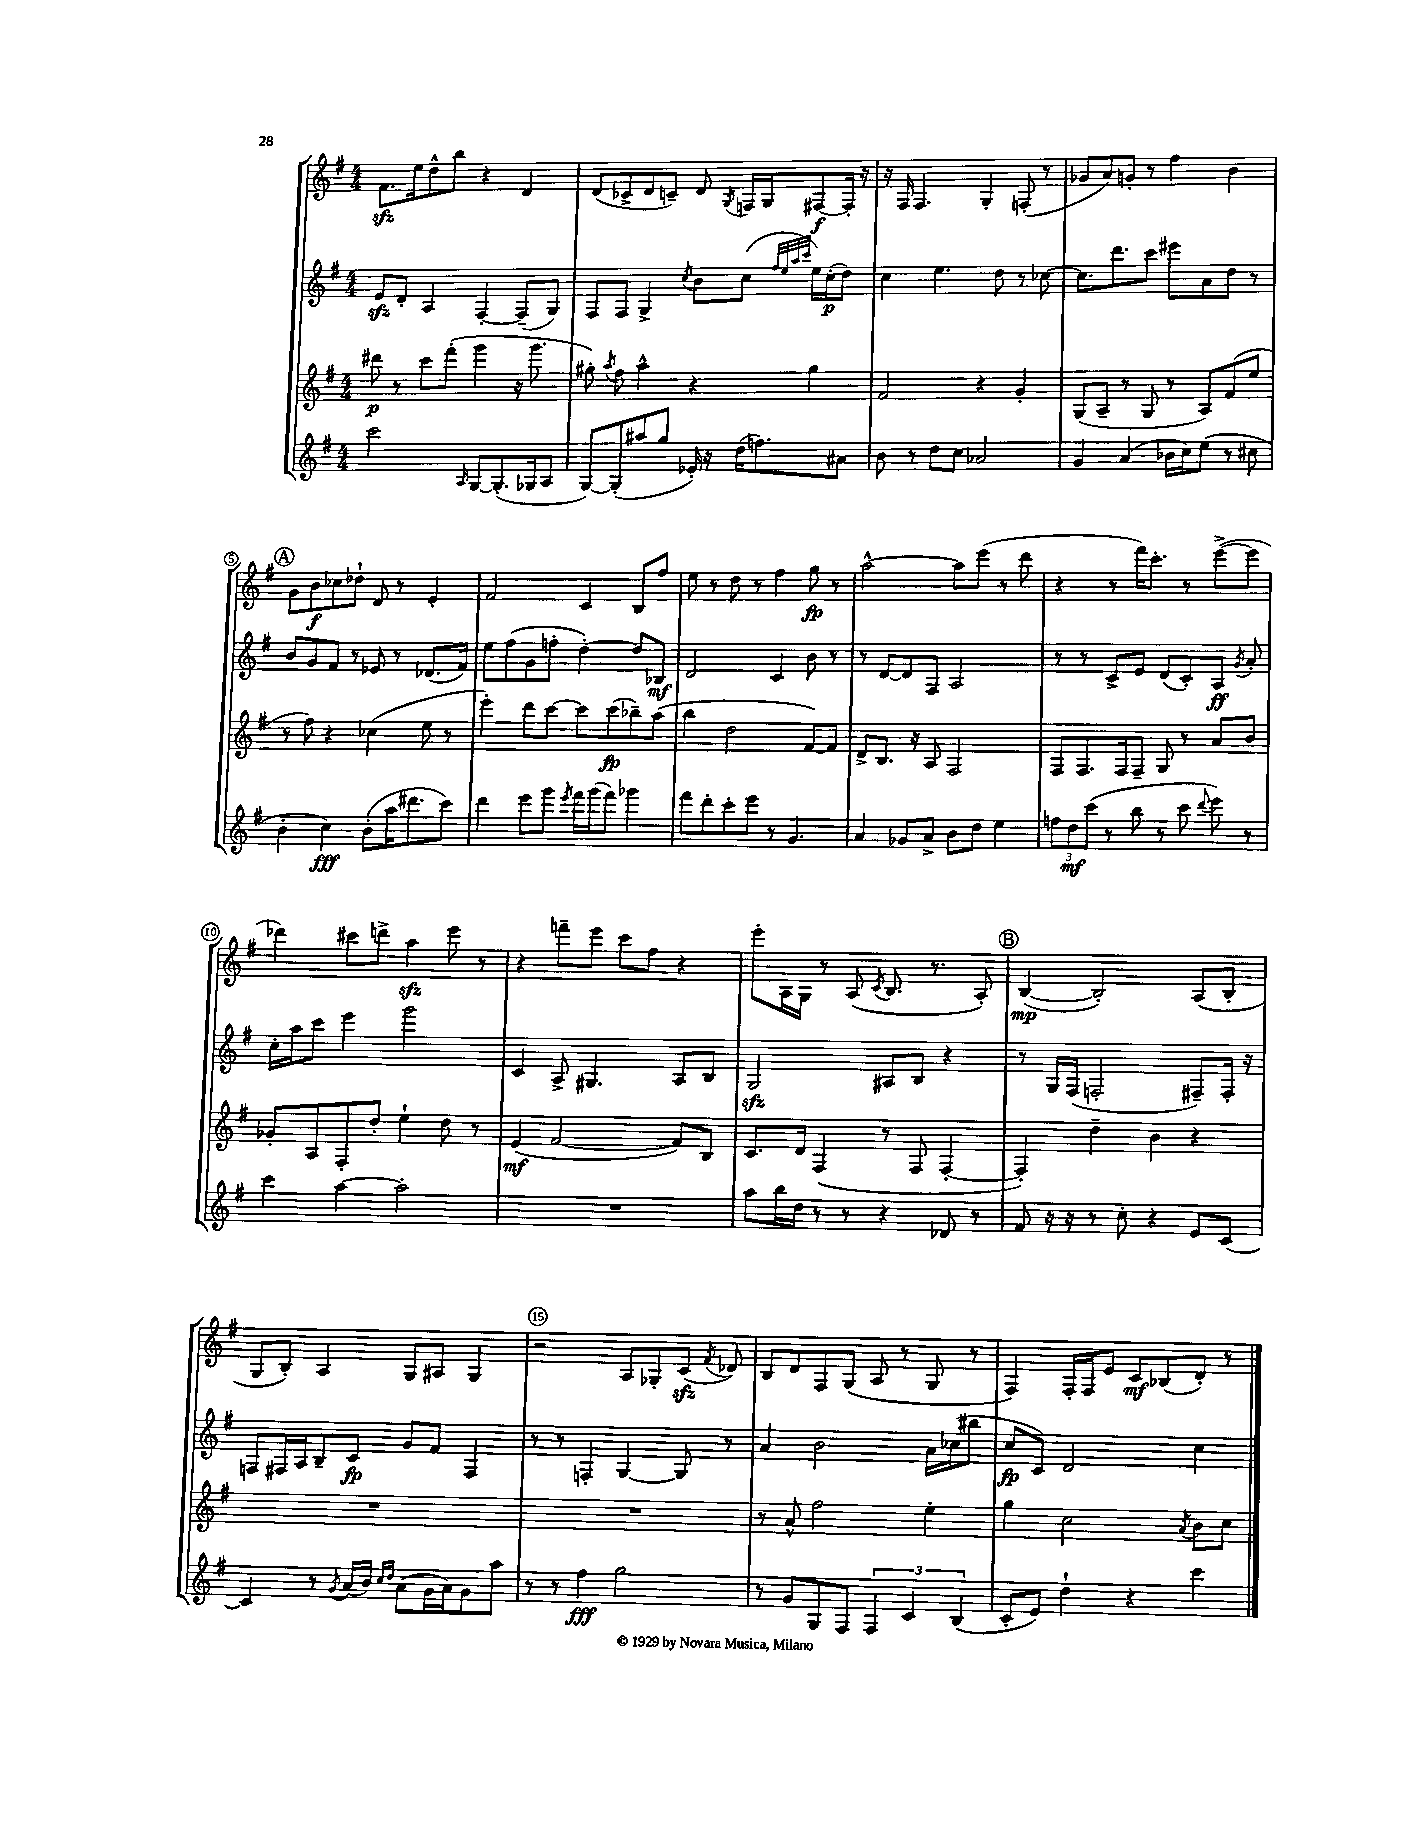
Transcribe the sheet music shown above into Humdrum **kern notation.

**kern	**kern	**kern	**kern
*staff4	*staff3	*staff2	*staff1
*clefG2	*clefG2	*clefG2	*clefG2
*k[f#]	*k[f#]	*k[f#]	*k[f#]
*M4/4	*M4/4	*M4/4	*M4/4
2ccc	8ddd#	8e	8.f#
.	8r	8d'	.
.	.	.	16ee
.	8ccc	4A	8dd^^
.	(8fff#'	.	8bb
16qqA	.	.	.
[8G	4ggg	[4F#'	4r
(8.G']	.	.	.
.	16r	(8F#~]	4d
16G-	8.ggg	.	.
8A	.	8G)	.
=	=	=	=
[8G)	8gg#')	8F#	(8d
.	8qaa	.	.
(8G']	8ff#	8F#	8c-^
8aa#	4aa^^	4G^	8d
8gg	.	.	8c~)
.	.	8qcc	.
16e-')	4r	8b	8d
16r	.	.	.
.	.	.	8qG
(16dd	.	(8cc	16F
8.ff)	.	.	16G
.	.	32qqff#	.
.	.	32qqee	.
.	.	32qqaa	.
.	.	32qqccc	.
.	4gg#	16ee)	[8F#
.	.	(16cc'	.
8a#	.	8dd)	16F#']
.	.	.	16r
=	=	=	=
8b	2f#	4cc	16r
.	.	.	16F#
8r	.	.	4.F#
8dd	.	4.ee	.
8cc	.	.	.
2a-	4r	.	4G'
.	.	8dd	.
.	4g'	8r	(8F'
.	.	[8cc-	8r
=	=	=	=
4g	(8G	8.cc-]	8g-
.	8A~	.	8a)
.	.	8.ddd	.
(4a	8r	.	8g'
.	8G	8ccc	8r
16b-	8r	8eee#	4ff#
16cc)	.	.	.
(8ee	8A)	8a	.
8r	(8f#	8dd	4b
8cc#	8ee	8r	.
=	=	=	=
4b'	8r	8b	8g
.	8ff#)	8g	8b
4cc)	4r	8f#	8cc-
.	.	8r	8dd-`
(8b'	(4cc-	8e-	8d
16aa	.	8r	8r
8.ddd#	.	.	.
.	8ee	(8.d-	4e'
8ccc)	8r	.	.
.	.	16f#)	.
=	=	=	=
4ddd	4eee')	8ee	2f#
.	.	(8ff#	.
8eee	8ddd	8g	.
8ggg	[8ccc	8ff'	.
8qeee	.	.	.
16fff#	8ccc]	[4dd')	4c
(16ggg	.	.	.
8fff#)	(8ccc	.	.
4ggg-	8bb-~)	8dd]	8B
.	(8aa	8B-	8ff#
=	=	=	=
8fff#	4bb	2d	8ee
8ddd'	.	.	8r
8ccc'	2dd	.	8dd
8eee	.	.	8r
8r	.	4c	4ff#
4.g	.	.	.
.	[8f#)	8b	8gg
.	8f#]	8r	8r
=	=	=	=
4a	8d^	8r	[2aa^^
.	8.B	[8d	.
8g-	.	8d]	.
.	16r	.	.
8a^	8A	8F#	.
8b	2F#	2A	8aa]
8dd	.	.	(8eee
4ee	.	.	8r
.	.	.	8ddd
=	=	=	=
12ff	8F#	8r	4r
12dd	.	.	.
.	8.F#	8r	.
(12ccc	.	.	.
8r	.	8c^	8r
.	16F#	.	.
8bb	8F#~	8e	16fff#)
.	.	.	8.ccc'
8r	8G	(8d	.
8ccc	8r	8c')	8r
8qqddd	.	.	.
8eee)	8a	8A	([8eee^
.	.	8qg	.
8r	8b	8a'	8eee]
=	=	=	=
4ccc	8g-'	16cc'	4ddd-)
.	.	16aa	.
.	8A	8ccc	.
[4aa	8F#'	4eee	8ccc#
.	8dd'	.	8ddd^
2aa']	4ee`	2ggg	4aa
.	8dd	.	8eee
.	8r	.	8r
=	=	=	=
1r	(4e	4c	4r
.	[2f#	8A^	8fff~
.	.	4.G#	8eee
.	.	.	8ccc
.	.	.	8ff#
.	8f#])	8A	4r
.	8B	8B	.
=	=	=	=
8aa	8.c	2G	8eee'
16bb	.	.	16A
16dd	16d	.	16G
8r	(4F#	.	8r
8r	.	.	(8A
.	.	.	8qc
4r	8r	8A#	8.B
.	8F#	8B	.
.	.	.	8.r
8d-	[4F#'	4r	.
8r	.	.	8A')
=	=	=	=
8f#	4F#'])	8r	([4B
16r	.	16G	.
16r	.	(16F#	.
8r	4dd~	2F'	2B'])
8cc'	.	.	.
4r	4b	.	.
8e	4r	8F#~)	(8A
[8c	.	16F#'	8B'
.	.	16r	.
=	=	=	=
4c]	1r	8F	8G
.	.	16F#	8B')
.	.	16A	.
8r	.	8B~	4A
8qg	.	.	.
(16a	.	8c	.
16b)	.	.	.
16qqcc	.	.	.
16qqdd	.	.	.
(8a	.	8g	8G
16g	.	8f#	8A#
16a)	.	.	.
8g	.	4F#	4G
8aa	.	.	.
=	=	=	=
8r	1r	8r	2r
8r	.	8r	.
4ff#	.	4F'	.
2gg	.	[4G	8A
.	.	.	8G-'
.	.	8G]	(8c
.	.	.	8qf#
.	.	8r	8d-)
=	=	=	=
8r	8r	4a	8B
8g	8a^^	.	8d
8G	2ff#	2b	8F#
8F#	.	.	(8G
6F#	.	.	8A
.	.	.	8r
6c	.	.	.
.	4ee'	16a	8G
.	.	(16cc-	.
(6B	.	.	.
.	.	8bb#	8r
=	=	=	=
8c'	4gg	8cc	4F#)
8e)	.	8c)	.
4dd`	2cc	2d	16F#'
.	.	.	16F#
.	.	.	8e
4r	.	.	8c
.	.	.	(8B-
.	8qa	.	.
4ccc	8b	4cc	8d')
.	8cc	.	8r
==	==	==	==
*-	*-	*-	*-
